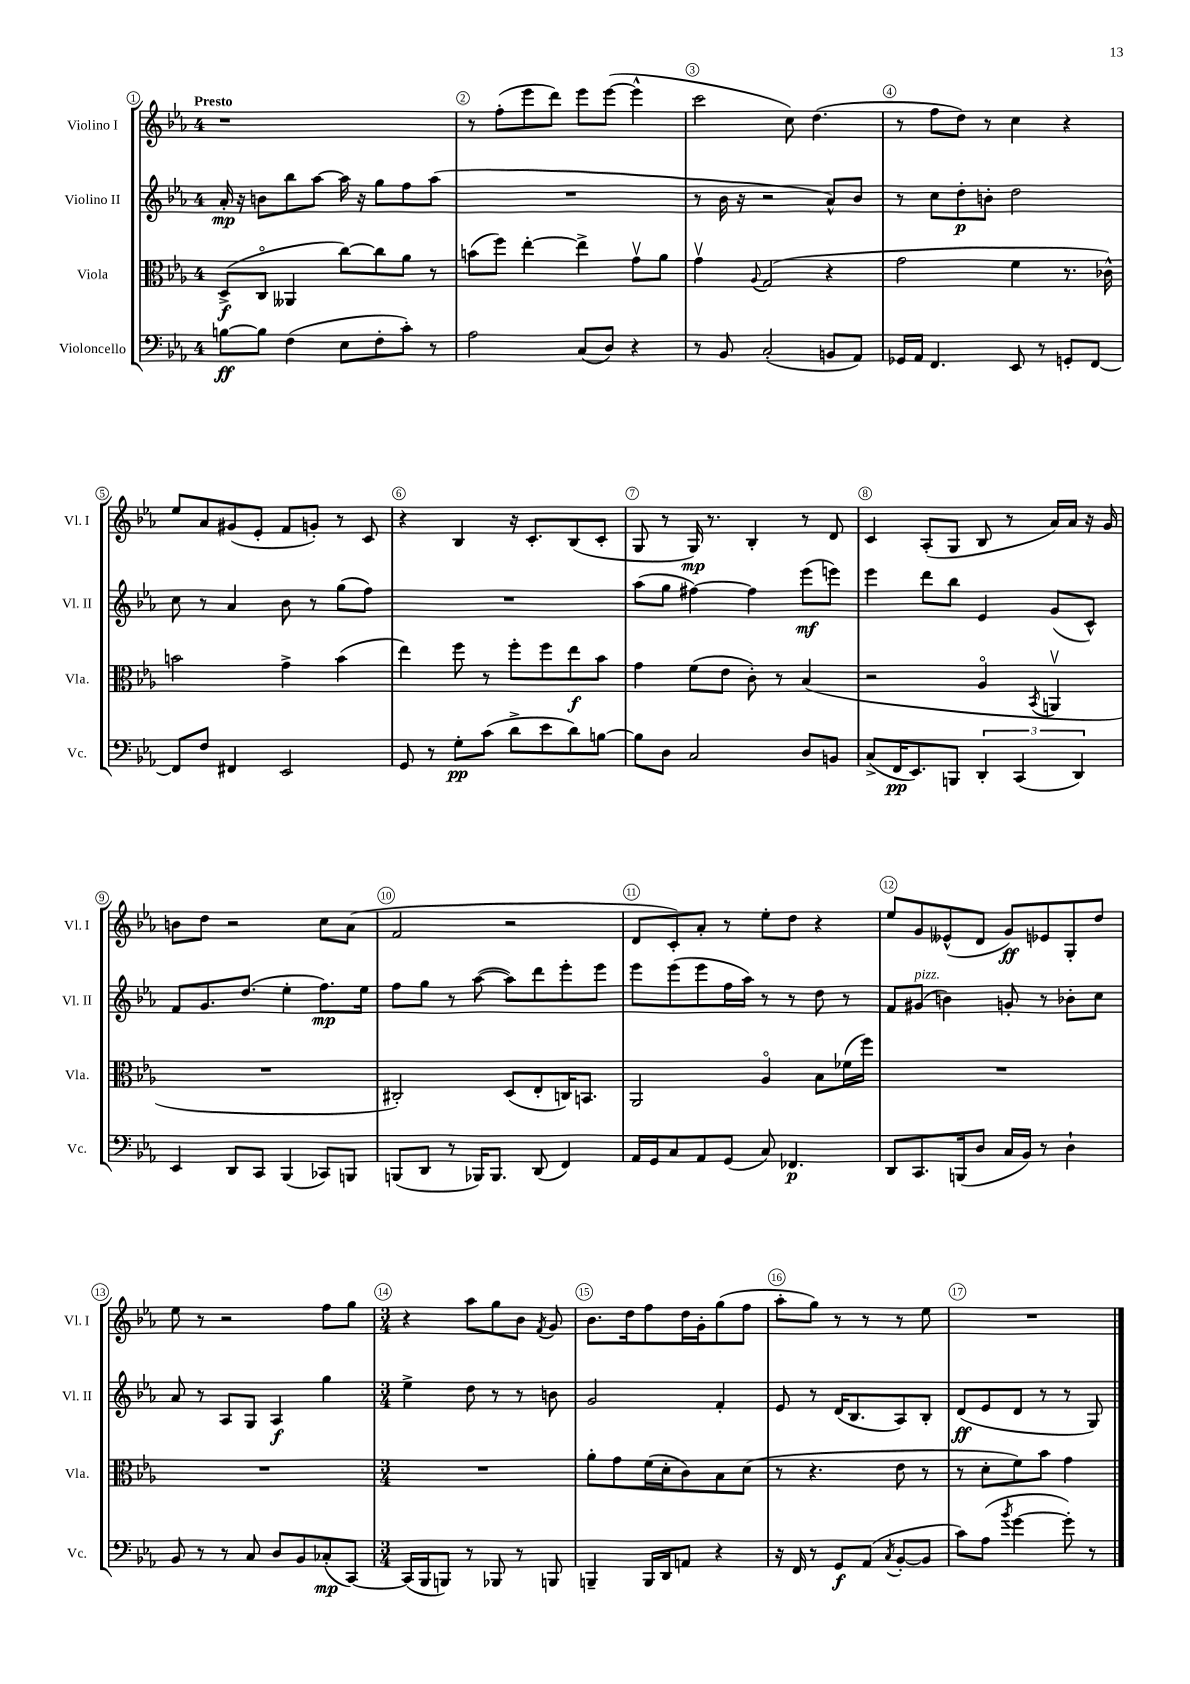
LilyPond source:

<<
\new StaffGroup <<
\new Staff = "s0" \with { instrumentName = "Violino I" shortInstrumentName = "Vl. I" } {
    \clef treble \key ees \major \once \override Staff.TimeSignature.style = #'single-digit \time 4/4 \tempo "Presto"
    \autoBeamOff r1 |
    r8 f''8[-.( ees'''8 d'''8]) ees'''8[ ees'''8]~( ees'''4-^ |
    c'''2 c''8) d''4.( |
    r8 f''8[ d''8]) r8 c''4 r4 |
    ees''8[ aes'8 gis'8( ees'8]-. f'8[ g'8]-.) r8 c'8 |
    r4 bes4 r16 c'8.[-. bes8( c'8]-. |
    g8 r8 g16\mp) r8. bes4-. r8 d'8 |
    c'4 aes8[-.( g8] bes8 r8 aes'16[) aes'16] r16 g'16 |
    b'8[ d''8] r2 c''8[ aes'8]( |
    f'2 r2 |
    d'8[ c'8-.) aes'8]-. r8 ees''8[-. d''8] r4 |
    ees''8[ g'8 eeses'8-^( d'8] g'8[\ff) ees'8 g8-. d''8] |
    ees''8 r8 r2 f''8[ g''8] |
    \numericTimeSignature \time 3/4 r4 aes''8[ g''8 bes'8] \acciaccatura { f'8 } g'8 |
    bes'8.[ d''16 f''8 d''16 g'16-. g''8( f''8] |
    aes''8[-. g''8]) r8 r8 r8 ees''8 |
    R2. \bar "|." |
}
\new Staff = "s1" \with { instrumentName = "Violino II" shortInstrumentName = "Vl. II" } {
    \clef treble \key ees \major \once \override Staff.TimeSignature.style = #'single-digit \time 4/4
    \autoBeamOff aes'16-.\mp r16 b'8[ bes''8 aes''8]~ aes''16 r16 g''8[ f''8 aes''8]( |
    R1 |
    r8 bes'16 r16 r2 aes'8[-^) bes'8] |
    r8 c''8[ d''8-.\p b'8]-. d''2 |
    c''8 r8 aes'4 bes'8 r8 g''8[( f''8]) |
    R1 |
    aes''8[( g''8] fis''4~) fis''4 ees'''8[\mf( e'''8]) |
    ees'''4 d'''8[ bes''8] ees'4 g'8[( c'8]-^) |
    f'8[ g'8. d''8.]( ees''4-. f''8.[\mp) ees''16] |
    f''8[ g''8] r8 aes''8~( aes''8[) d'''8 ees'''8-. ees'''8] |
    ees'''8[ ees'''8( ees'''8 f''16 aes''16]) r8 r8 d''8 r8 |
    f'8[ gis'8]^\markup { \italic "pizz." }( b'4) g'8-. r8 bes'8[-. c''8] |
    aes'8 r8 aes8[ g8] aes4\f g''4 |
    \numericTimeSignature \time 3/4 ees''4-> d''8 r8 r8 b'8 |
    g'2 f'4-. |
    ees'8 r8 d'16[( bes8. aes8) bes8]-. |
    d'8[\ff( ees'8 d'8] r8 r8 g8) \bar "|." |
}
\new Staff = "s2" \with { instrumentName = "Viola" shortInstrumentName = "Vla." } {
    \clef alto \key ees \major \once \override Staff.TimeSignature.style = #'single-digit \time 4/4
    \autoBeamOff d8[->\f( c8]\flageolet aeses,4 c''8[~) c''8 aes'8] r8 |
    b'8[( f''8]) ees''4~-. ees''4-> g'8[\upbow aes'8] |
    g'4\upbow \appoggiatura { aes8 } g2( r4 |
    g'2 f'4 r8. ces'16-^) |
    b'2 g'4-> b'4( |
    ees''4) f''8 r8 f''8[-. f''8 ees''8\f bes'8] |
    g'4 f'8[( ees'8] c'8-.) r8 bes4( |
    r2 aes4\flageolet \acciaccatura { bes,8 } a,4\upbow |
    R1 |
    cis2-.) d8[( ees8-. c16) b,8.] |
    aes,2 aes4\flageolet bes8[ fes'16( f''16]) |
    R1 |
    R1 |
    \numericTimeSignature \time 3/4 R2. |
    aes'8[-. g'8 f'16( d'16-. c'8) bes8 d'8]( |
    r8 r4. ees'8 r8 |
    r8 d'8[-. f'8) bes'8] g'4 \bar "|." |
}
\new Staff = "s3" \with { instrumentName = "Violoncello" shortInstrumentName = "Vc." } {
    \clef bass \key ees \major \once \override Staff.TimeSignature.style = #'single-digit \time 4/4
    \autoBeamOff b8[~\ff b8] f4( ees8[ f8-. c'8]-.) r8 |
    aes2 c8[( d8]) r4 |
    r8 bes,8 c2-.( b,8[ aes,8]) |
    ges,16[ aes,16] f,4. ees,8 r8 g,8[-. f,8]~ |
    f,8[ f8] fis,4 ees,2 |
    g,8 r8 g8[-.\pp c'8]( d'8[-> ees'8 d'8) b8]~ |
    b8[ d8] c2 d8[ b,8] |
    c8[->( f,16\pp ees,8.) b,,8] \tuplet 3/2 { d,4-. c,4( d,4) } |
    ees,4 d,8[ c,8] bes,,4( ces,8[) b,,8] |
    b,,8[( d,8] r8 bes,,16[) bes,,8.] d,8( f,4) |
    aes,16[ g,16 c8 aes,8 g,8]( c8) fes,4.\p |
    d,8[ c,8. b,,16( d8] c16[ bes,16]) r8 d4-! |
    bes,8 r8 r8 c8 d8[ bes,8 ces8-.\mp( c,8]~) |
    \numericTimeSignature \time 3/4 c,16[( bes,,16 b,,8]) r8 bes,,8 r8 b,,8 |
    b,,4-- b,,16[ d,16 a,8] r4 |
    r16 f,16 r8 g,8[\f aes,8]( \acciaccatura { c8 } bes,8[~-. bes,8] |
    c'8[) aes8]( \acciaccatura { bes'8 } g'4~ g'8-.) r8 \bar "|." |
}
>>
>>
\layout { \context { \Score \override BarNumber.break-visibility = ##(#f #t #t) barNumberVisibility = #all-bar-numbers-visible \override BarNumber.stencil = #(make-stencil-circler 0.1 0.3 ly:text-interface::print) } }
